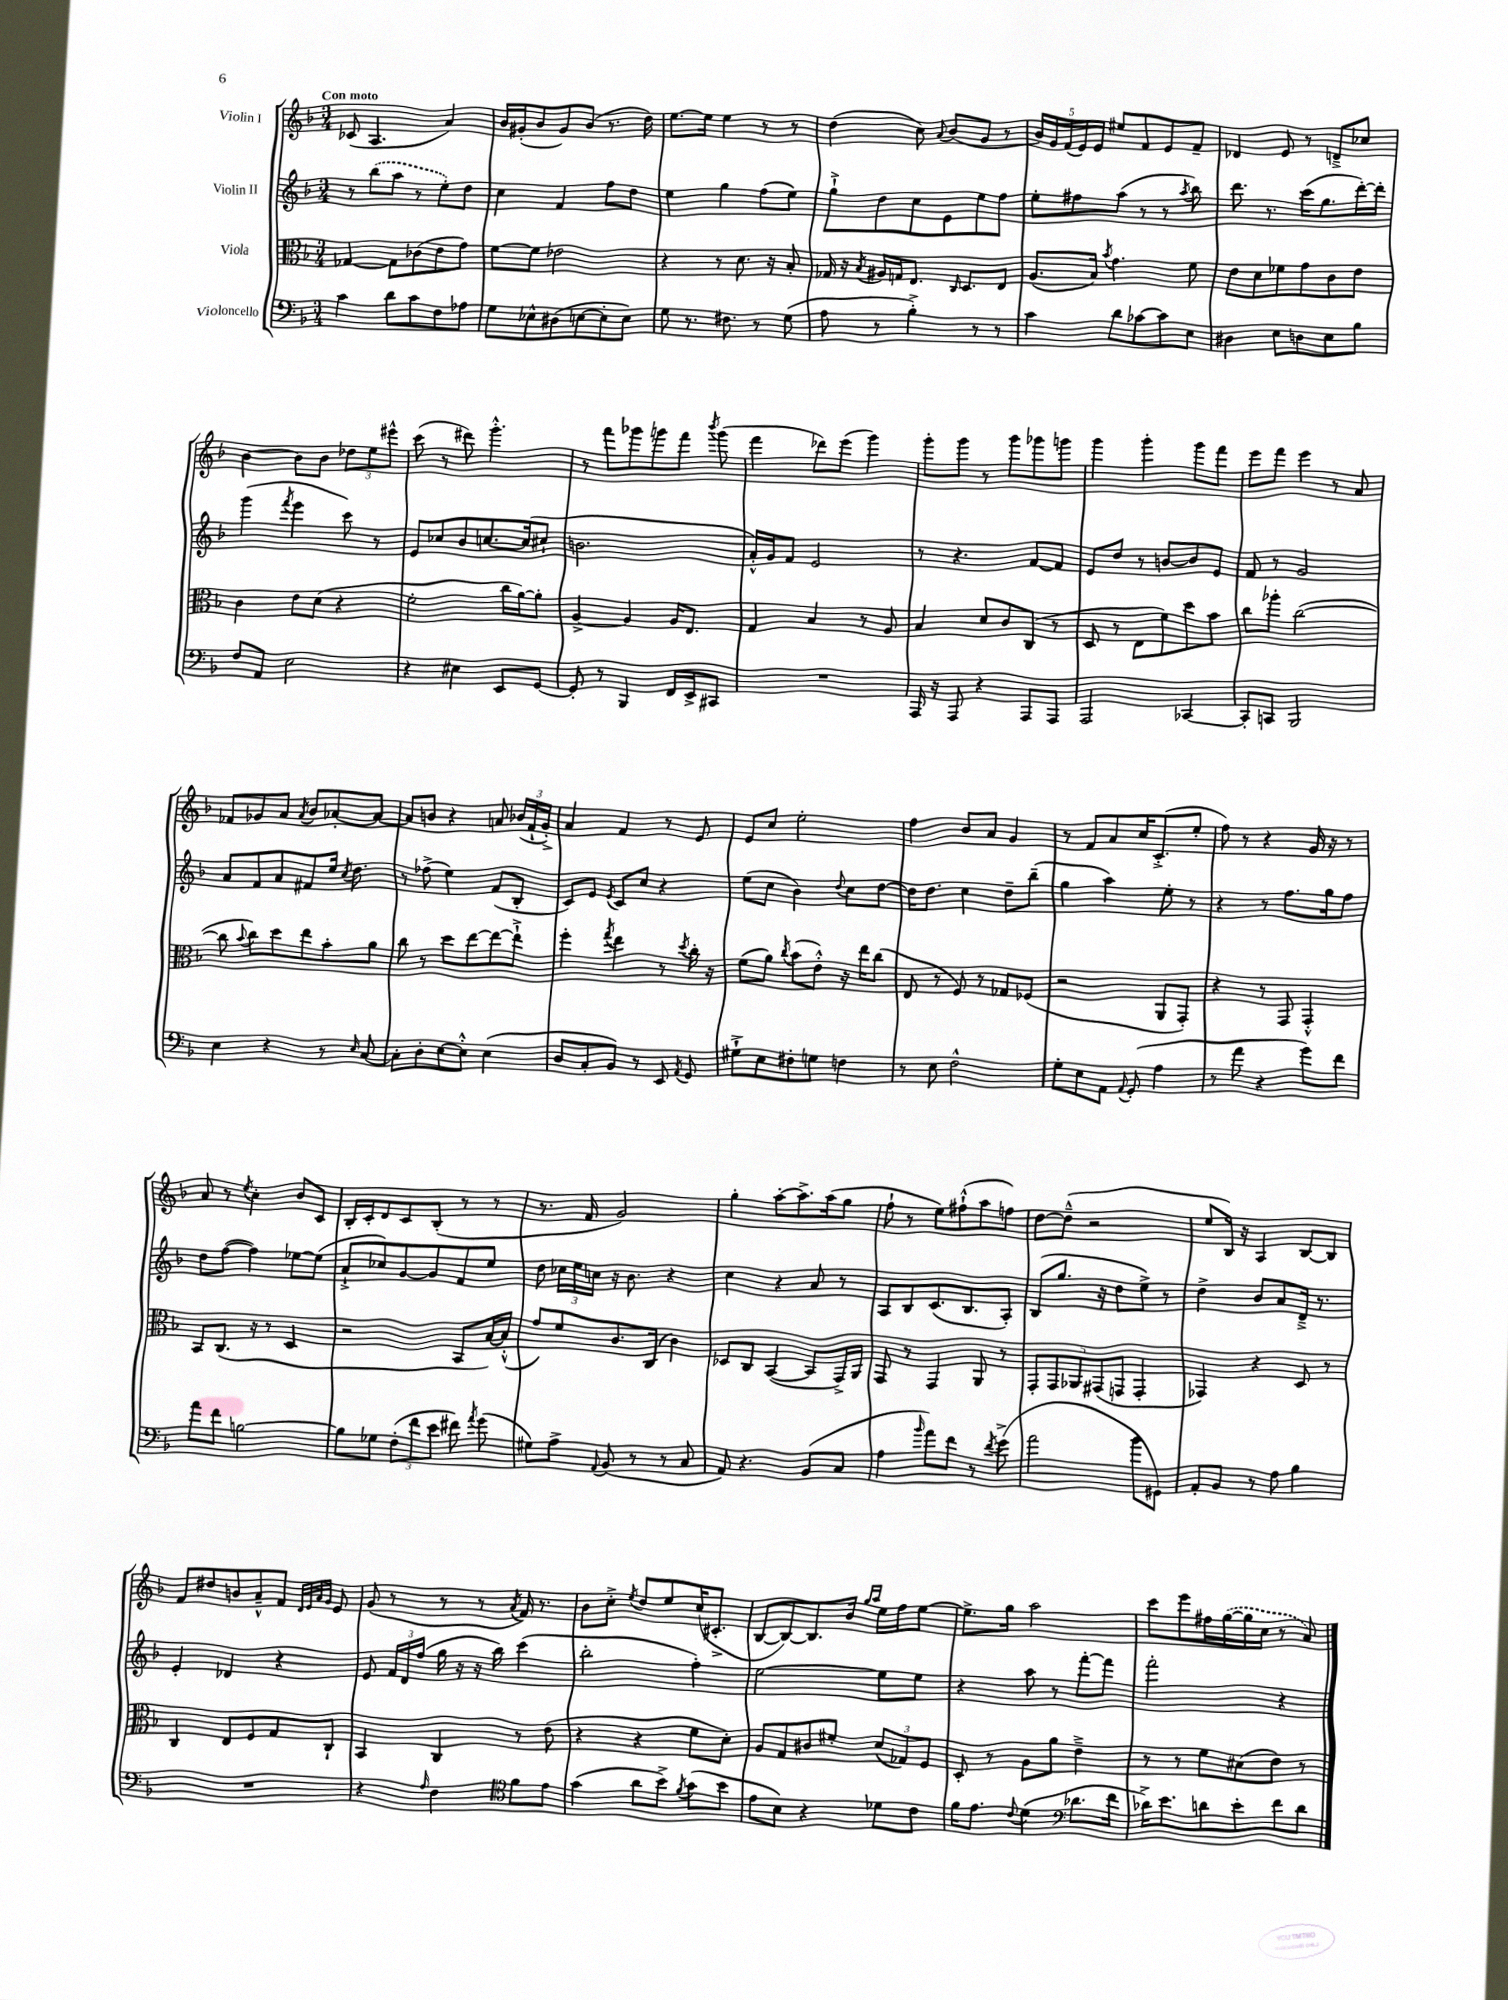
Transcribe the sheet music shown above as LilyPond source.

<<
\new StaffGroup <<
\new Staff = "s0" \with { instrumentName = "Violin I" } {
    \clef treble \key f \major \numericTimeSignature \time 3/4 \tempo "Con moto"
    \autoBeamOff ces'8( a4. a'4) |
    bes'16[ gis'16-.( bes'8 gis'8) bes'8]( r8. d''16) |
    e''8.[~ e''16] e''4 r8 r8 |
    d''4( c''8) \appoggiatura { a'8 } bes'8[( g'8] r8 |
    \tuplet 5/4 { bes'16[) g'16 f'16( e'16) e'16] } eis''8[ f'8 e'8 f'8]-- |
    des'4 e'8 r8 d'8[---> ces''8] |
    bes'4~ bes'8[ bes'8] \tuplet 3/2 { des''8[ e''8 eis'''8]-^ } |
    c'''8( r8 dis'''8) g'''4.-.-^ |
    r8 f'''8[ ges'''8 g'''8 f'''8] \acciaccatura { bes'''8 } g'''8( |
    f'''4 des'''8[) e'''8]( g'''4) |
    g'''8[-. g'''8] r8 g'''8[ ges'''8 g'''8] |
    g'''4 g'''4-. g'''8[ f'''8] |
    e'''8[ f'''8] e'''4 r8 a'8 |
    fes'8[ ges'8 a'8] \acciaccatura { a'8 } bes'8[ aes'8~-. aes'8]~ |
    aes'8[ b'8] r4 a'8 \tuplet 3/2 { bes'16[( f'16-! g'16]-.->) } |
    a'4 f'4 r8 e'8 |
    e'8[ c''8] e''2-. |
    f''4 bes'8[ a'8] g'4 |
    r8 f'8[ a'8 c''16 c'8.-.->( e''8]-. |
    f''8) r8 r4 g'16 r16 r8 |
    a'8 r8 \acciaccatura { e''8 } c''4-. bes'8[ c'8] |
    bes16[-. c'16-. d'8 c'8 bes8]-.( r8 r8 |
    r8. f'16 g'2) |
    g''4-. a''8[~-. a''8.-> a''16( g''8] |
    f''8-! r8 e''8[) fis''8-!-^( a''8 f''8]) |
    d''8[~ d''8]---^( r2 |
    e''8[ bes16]) r16 a4 bes8[~ bes8] |
    f'8[ dis''8 b'8 a'8---^ f'8] \grace { d'32[ e'32 a'32 g'32] } e'8 |
    g'8( r8 r8 r8 \acciaccatura { a'8 } f'16) r8. |
    bes'8[ c''8]-.-> \acciaccatura { e''8 } d''8[ e''8 c''16( cis'8.]-.-> |
    bes8[~ bes8~) bes8. bes'16] \grace { g''16[ a''16] } e''16[ f''16 e''8]~ |
    e''8.[-> g''16] a''2 |
    c'''8[ e'''8 fis''16 \once \slurDashed g''16~( g''16 c''16] r8 a'8) \bar "|." |
}
\new Staff = "s1" \with { instrumentName = "Violin II" } {
    \clef treble \key f \major \numericTimeSignature \time 3/4
    \autoBeamOff r8 \once \slurDashed bes''8[( a''8] r8 e''8[-.) d''8] |
    c''4 f'4 f''8[ d''8] |
    e''4 g''4 f''8[( e''8]) |
    g''8[-!-> d''8 c''8 e'8 e''8 f''8] |
    e''8[-. fis''8 a''8]( r8 r8 \acciaccatura { a''8 } bes''8) |
    d'''8. r8. c'''16[( g''8. d'''16~-.) d'''16]-. |
    g'''4( \acciaccatura { f'''8 } e'''4 c'''8) r8 |
    e'8[ ces''8 bes'8 c''8.~ c''16( cis''8]-! |
    b'2. |
    a'16[-.-^) g'16 f'8] e'2 |
    r8 r4. f'8[~ f'8] |
    e'8[ d''8] r8 b'8[~ b'8 e'8] |
    f'8 r8 g'2 |
    a'8[ f'8 a'8 fis'8 e''16] \acciaccatura { c''8 } d''8. |
    r8 fes''8->( e''4) f'8[( bes8]-. |
    c'8[) e'8] \acciaccatura { e'8 } c'8[ c''8] r4 |
    e''8[( c''8] bes'4) \appoggiatura { d''8 } c''8[ d''8]~ |
    d''16[ d''8.] c''4 d''8[-- bes''8]--( |
    g''4 a''4) e''8-. r8 |
    r4 r8 f''8.[ g''16 f''8] |
    d''8[ f''8]~( f''4) ees''8[~ ees''8]( |
    a'8[-!-> ces''8) g'8~ g'8 f'8 e''8] |
    d''8 \tuplet 3/2 { ces''16[ e''16 c''16] } r16 bes'8. r4 |
    c''4 r4 a'8 r8 |
    a8[ bes8 c'8.( bes8. a8]-.) |
    bes8[( g''8.] r16 d''8[ e''8]->) r8 |
    d''4-> bes'8[ a'8 d'16]---> r8. |
    e'4-. des'4 r4 |
    e'8 \tuplet 3/2 { f'16[ d'16 f''16]( } g''16 r16 r16 bes''16) c'''4( |
    bes''2-. f''4-.) |
    e''2~ e''8[ e''8] |
    r4 a''8 r8 f'''8[~-. f'''8] |
    f'''2-. r4 \bar "|." |
}
\new Staff = "s2" \with { instrumentName = "Viola" } {
    \clef alto \key f \major \numericTimeSignature \time 3/4
    \autoBeamOff ges4~ ges8[ ces'8( e'8 g'8]) |
    f'8[~ f'8] ees'2 |
    r4 r8 d'8. r16 bes8-. |
    ges16 r16 \acciaccatura { bes8 } ais16[ g16 e8.] \grace { c16 } d8.[ e8] |
    a8.[( bes16]) \acciaccatura { bes'8 } g'4. f'8 |
    e'8[ d'8 fes'8 g'8 c'8 e'8] |
    c'4 e'8[ d'8]( r4 |
    f'2-. c''16[ a'16~) a'8]-. |
    a4~-> a4 a16[ e8.] |
    g4 bes4 r8 a8 |
    bes4 d'8[ c'8 c8]( r8 |
    d8 r8 e8[ f'8) d''8 bes'8] |
    c''8[ aes''8]-. c''2~( |
    c''8 \appoggiatura { bes'8 } c''8[) d''8 e''8 bes'8-. a'8] |
    c''8 r8 d''8[ e''8~ e''8~ e''8]-!-> |
    f''4-. \acciaccatura { g''8 } e''4 r8 \acciaccatura { d''8 } c''16-. r16 |
    f'8[( a'8]) \acciaccatura { c''8 } bes'8[( e'8]-.-^) r16 e''16[ c''8]( |
    e8 r8 f8) r8 ges8[ fes8]( |
    r2 a,8[ g,8]-.) |
    r4 r8 g,8 g,4-.-^ |
    bes,8[ c8.]( r16 r8 d4 |
    r2 bes,8[ bes16~) bes16]-.-^( |
    g'8[) f'8 c'8. c16]( c'4) |
    des8[ c8] bes,4~( bes,8[ g,16->) a,16] |
    g,8 r8 g,4 a,8 r8 |
    \tuplet 5/4 { g,8[-. g,8 aes,8 gis,8( g,8] } g,4-. |
    ges,4) r4 d8 r8 |
    c4 e8[ f8 g8 c8]-! |
    bes,4 c4 r8 e'8( |
    r4 r4 f'8[ d'8]-.) |
    a8[ g8 cis'8 fis'8]-. \tuplet 3/2 { d'8[( ges8) f8] } |
    d8-. r8 a8[ a'8] e'4---> |
    r8 r8 f'8[ dis'8( e'8]) r8 \bar "|." |
}
\new Staff = "s3" \with { instrumentName = "Violoncello" } {
    \clef bass \key f \major \numericTimeSignature \time 3/4
    \autoBeamOff c'4 d'8[ c'8 f8 aes8] |
    g8[ ees8-^ dis8( e8~ e8-. e8]) |
    g8 r8. fis8. r8 g8( |
    a8 r8 bes4-.->) r8 r8 |
    c'4 d'8[ ces'8~ ces'8 e8] |
    dis4 e8[ d8 e8 bes8] |
    f8[ a,8] e2 |
    r4 eis4 e,8[ g,8]~ |
    g,8-. r8 bes,,4 f,16[ e,16-> cis,8] |
    R2. |
    a,,16 r16 a,,8 r4 a,,8[ a,,8] |
    a,,2 ces,4~ |
    ces,8[-. c,8] bes,,2 |
    e4 r4 r8 \grace { e16 } c8~ |
    c8[-. d8-. e8~ e8]-.-^ e4( |
    d8[ c8-. bes,8]) r8 e,8 \acciaccatura { a,8 } g,8 |
    gis8[-!-> e8 fis8-. g8] f4 |
    r8 e8 f2-^ |
    g8[-. e8 a,8] \appoggiatura { a,8 } g,8-.( a4 |
    r8 a'8 r4 g'8[) f'8] |
    a'8[ f'8] b2~ |
    b8[ ges8] \tuplet 3/2 { f8[-.( f'8 e'8] } fis'8) \acciaccatura { a'8 } g'8( |
    gis8[) a8]-> \appoggiatura { a,8 } bes,8( r8 r8 c8 |
    a,8) r4. bes,8[( c8] |
    a4 \grace { bes'16 } a'8[) f'8] r8 \acciaccatura { f'8 } g'8->( |
    a'2 bes'8[ gis,8]) |
    a,8[-. bes,8] r8 a8 bes4 |
    R2. |
    r4 \grace { a16 } f4 \clef tenor f'8[ e'8] |
    g'4( a'8[ bes'8]->) \acciaccatura { f'8 } g'8[( bes'8] |
    e'8[ bes8]) r4 des'8[ c'8] |
    f'16[ e'8.] \appoggiatura { c'8 } d'4( \clef bass des'8.[ f'16] |
    des'16[->) e'8. d'8 e'8-. f'8 d'8] \bar "|." |
}
>>
>>
\layout { \context { \Score \remove "Bar_number_engraver" } }
